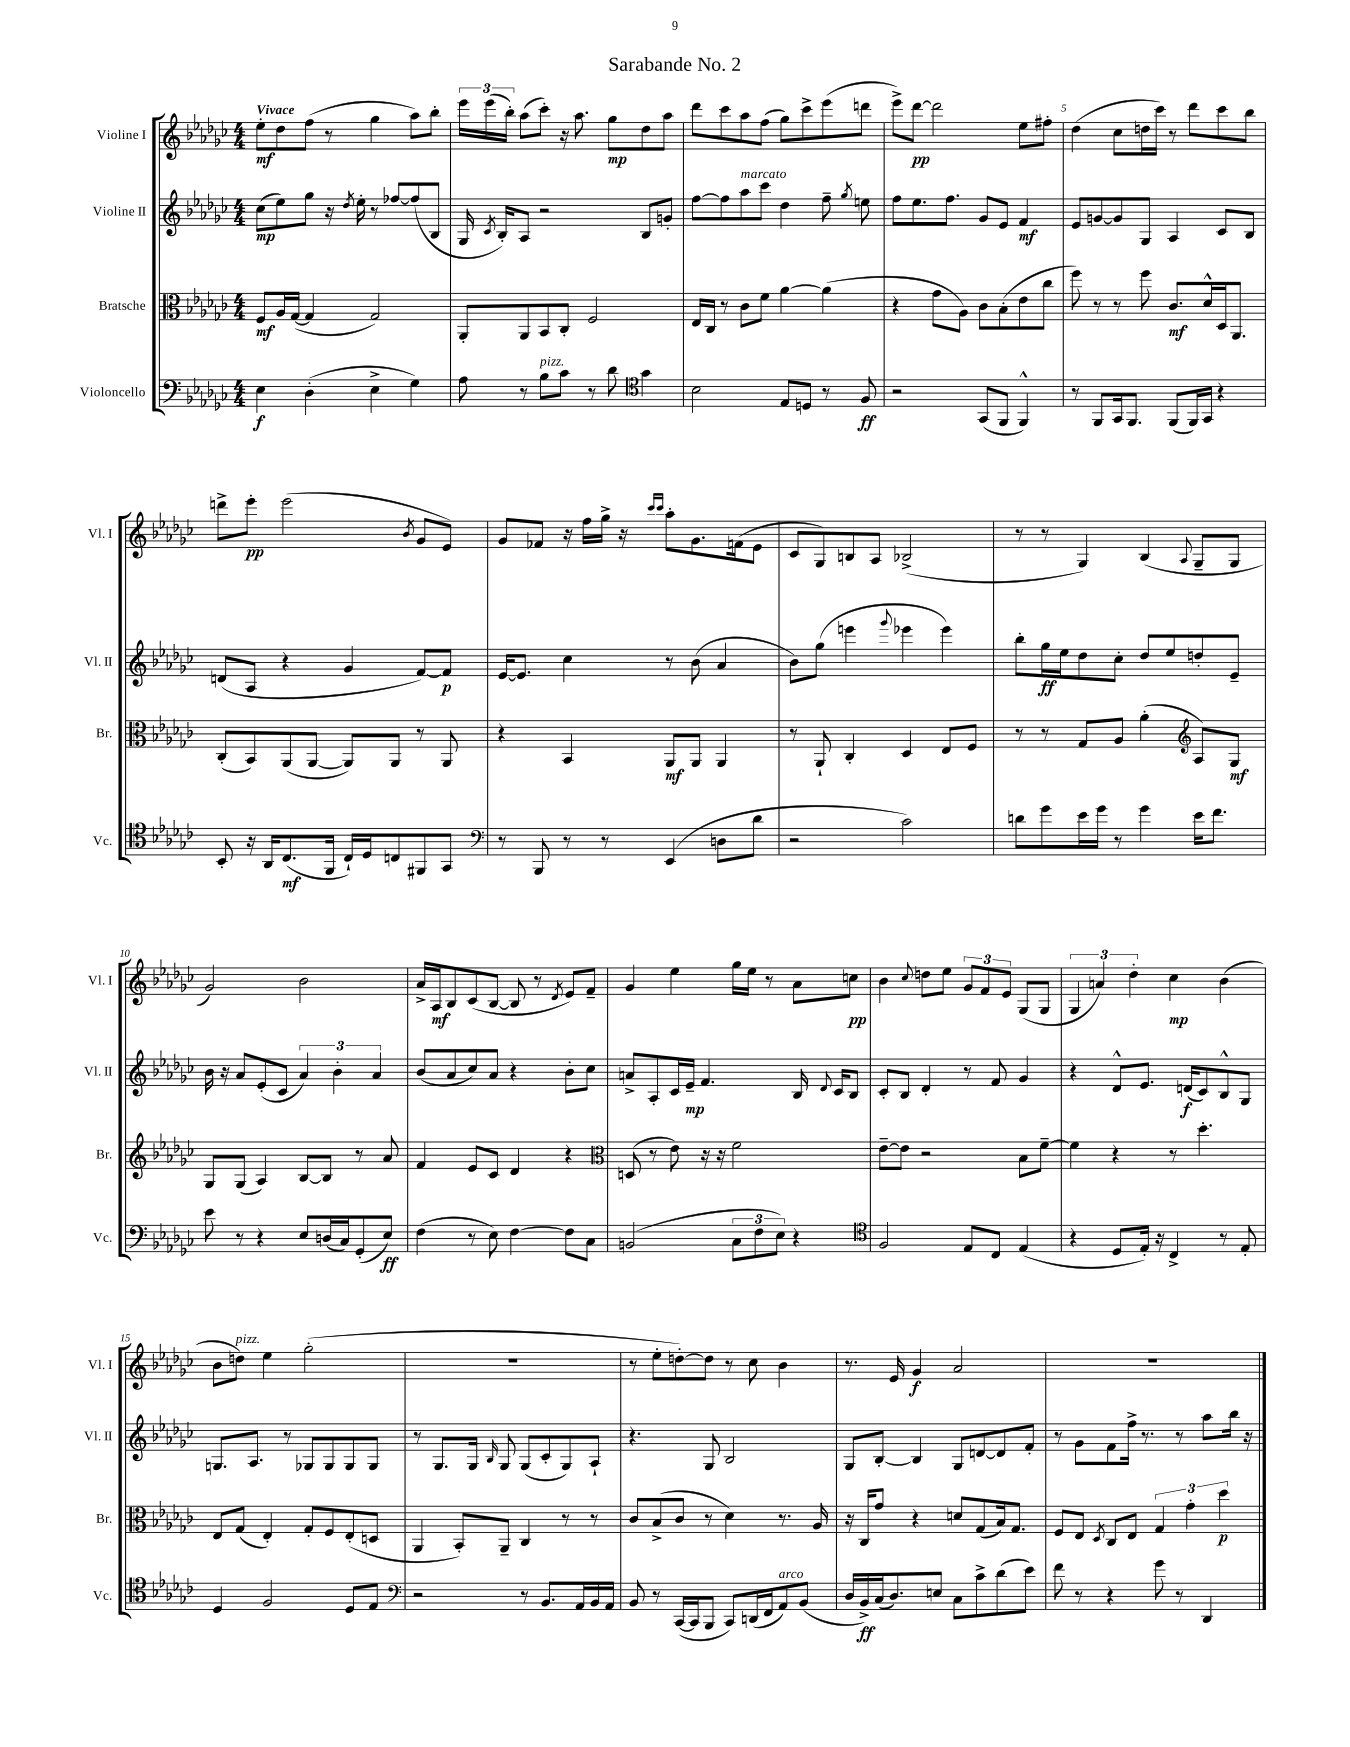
\header { title = "Sarabande No. 2" }
<<
\new StaffGroup <<
\new Staff = "s0" \with { instrumentName = "Violine I" shortInstrumentName = "Vl. I" } {
    \clef treble \key ges \major \numericTimeSignature \time 4/4 \tempo "Vivace"
    \autoBeamOff ees''8[-.\mf des''8 f''8]( r8 ges''4 aes''8[) bes''8]-. |
    \tuplet 3/2 { ees'''16[ ees'''16( bes''16]-.) } aes''8[( ces'''8]-.) r16 aes''8. ges''8[\mp des''8 aes''8] |
    des'''8[ ces'''8 aes''8 f''8]( ges''8[) ces'''8-> ees'''8( d'''8] |
    ees'''8[->) des'''8]~\pp des'''2 ees''8[ fis''8]-. |
    des''4( ces''8[ d''16 ces'''16]) r8 des'''8[ ces'''8 bes''8] |
    d'''8[-> ees'''8]-.\pp ees'''2( \acciaccatura { bes'8 } ges'8[ ees'8]) |
    ges'8[ fes'8] r16 f''16[ ges''16]-> r16 \grace { ces'''16[ ces'''16] } aes''8[-. ges'8. f'16( ees'8] |
    ces'8[ ges8) b8 aes8] bes2->( |
    r8 r8 ges4) bes4( \appoggiatura { aes8 } ges8[-- ges8] |
    ges'2) bes'2 |
    aes'16[-> aes16\mf bes8 ces'8( bes8]~ bes8 r8 \acciaccatura { des'8 } ees'8[) f'8]-- |
    ges'4 ees''4 ges''16[ ees''16] r8 aes'8[ c''8]\pp |
    bes'4 \appoggiatura { ces''8 } d''8[ ees''8] \tuplet 3/2 { ges'8[ f'8 ees'8] } ges8[( ges8] |
    \tuplet 3/2 { ges4 a'4) des''4-. } ces''4\mp bes'4( |
    bes'8[ d''8]^\markup { \italic "pizz." }) ees''4 ges''2-.( |
    R1 |
    r8 ees''8[-. d''8~-.) d''8] r8 ces''8 bes'4 |
    r8. ees'16 ges'4\f aes'2 |
    r1 \bar "|." |
}
\new Staff = "s1" \with { instrumentName = "Violine II" shortInstrumentName = "Vl. II" } {
    \clef treble \key ges \major \numericTimeSignature \time 4/4
    \autoBeamOff ces''8[\mp( ees''8) ges''8] r16 \acciaccatura { des''8 } ees''16-. r8 fes''8[~ fes''8( bes8] |
    ges16 \acciaccatura { ces'8 } bes16[-.) aes8] r2 bes8[ g'8]-. |
    f''8[~ f''8 aes''8^\markup { \italic "marcato" } ces'''8] des''4 f''8-- \acciaccatura { ges''8 } e''8 |
    f''8[ ees''8. f''8.] ges'8[ ees'8] f'4\mf |
    ees'8[ g'8~ g'8 ges8] aes4 ces'8[ bes8] |
    d'8[( aes8] r4 ges'4 f'8[~) f'8]\p |
    ees'16[~ ees'8.] ces''4 r8 bes'8( aes'4 |
    bes'8[) ges''8]( e'''4 \appoggiatura { ges'''8 } ees'''4 ees'''4) |
    bes''8[-. ges''16\ff ees''16 des''8 ces''8]-. des''8[ ees''8 d''8-. ees'8]-- |
    bes'16 r16 aes'8[ ees'8-.( ces'8] \tuplet 3/2 { aes'4) bes'4-. aes'4 } |
    bes'8[( aes'8 ces''8) aes'8] r4 bes'8[-. ces''8] |
    a'8[-> aes8-. ces'16 ees'16]--\mp f'4. bes16 \appoggiatura { des'8 } ces'16[ bes8] |
    ces'8[-. bes8] des'4-. r8 f'8 ges'4 |
    r4 des'8[-^ ees'8.] d'16[\f( ces'8) bes8-^ ges8] |
    g8.[ aes8.] r8 ges8[ ges8 ges8 ges8] |
    r8 ges8.[ ges16] \grace { bes16 } ges8 ges8[( ces'8-. ges8) aes8]-! |
    r4. ges8 bes2 |
    ges8[ bes8]~-. bes4 ges8[ d'8~ d'8 f'8]-. |
    r8 ges'8[ f'8 f''16]-> r8. r8 aes''8[ bes''16] r16 \bar "|." |
}
\new Staff = "s2" \with { instrumentName = "Bratsche" shortInstrumentName = "Br." } {
    \clef alto \key ges \major \numericTimeSignature \time 4/4
    \autoBeamOff f8[\mf aes16 ges16]~( ges4 ges2) |
    aes,8[-. aes,8 bes,8 ces8]-. f2 |
    ees16[ ces16] r8 ces'8[ f'8] aes'4~ aes'4( |
    r4 ges'8[ aes8]) ces'8[ bes8-.( ees'8 ces''8] |
    f''8) r8 r8 f''8 ces'8.[\mf des'16-^ des16 aes,8.] |
    ces8[-.( bes,8) aes,8( aes,8]~ aes,8[) aes,8] r8 aes,8 |
    r4 bes,4 aes,8[\mf aes,8] aes,4 |
    r8 aes,8-! ces4-. des4 ees8[ f8] |
    r8 r8 ges8[ aes8] aes'4-.( \clef treble aes8[) ges8]\mf |
    ges8[ ges8]( aes4) bes8[~ bes8] r8 aes'8 |
    f'4 ees'8[ ces'8] des'4 r4 |
    \clef alto d8( r8 ees'8) r16 r16 f'2 |
    ees'8[~-- ees'8] r2 bes8[ f'8]~-- |
    f'4 r4 r8 des''4.-. |
    ees8[ ges8]( ees4-.) ges8[-. f8 ees8-.( d8] |
    aes,4 bes,8[-.) aes,8]-- ces4 r8 r8 |
    ces'8[ bes8->( ces'8] r8 des'4) r8. aes16 |
    r16 ces16[ ges'8] r4 d'8[ ges8( bes16) ges8.] |
    f8[ ees8] \acciaccatura { des8 } ces8[ ees8] \tuplet 3/2 { ges4 ges'4-. des''4\p } \bar "|." |
}
\new Staff = "s3" \with { instrumentName = "Violoncello" shortInstrumentName = "Vc." } {
    \clef bass \key ges \major \numericTimeSignature \time 4/4
    \autoBeamOff ees4\f des4-.( ees4-> ges4) |
    aes8 r8 bes8[^\markup { \italic "pizz." } ces'8] r8 des'8 \clef tenor ges'4 |
    bes2 ees8[ d8] r8 f8\ff |
    r2 ges,8[( f,8] f,4-^) |
    r8 f,8[ ges,16 f,8.] f,8[( f,16) ges,16] r4 |
    bes,8-. r16 aes,16[ ces8.\mf( f,16] ces16[-!) des16 c8 fis,8 ges,8] |
    \clef bass r8 bes,,8 r8 r8 ees,4( d8[ des'8] |
    r2 ces'2) |
    d'8[ ges'8 ees'16 ges'16] r8 ges'4 ees'16[ f'8.] |
    ees'8 r8 r4 ees8[ d16( ces16) ges,8-.( ees8]\ff) |
    f4( r8 ees8) f4~ f8[ ces8] |
    b,2( \tuplet 3/2 { ces8[ f8 ees8]) } r4 |
    \clef tenor f2 ees8[ ces8] ees4( |
    r4 des8[ ees16]-.) r16 ces4-> r8 ees8-. |
    des4 f2 des8[ ees8] |
    \clef bass r2 r8 bes,8.[ aes,16 bes,16 aes,16] |
    bes,8 r8 ces,16[~( ces,16 bes,,8] ces,8[) d,16( f,16 aes,8^\markup { \italic "arco" }) bes,8]( |
    des16[ bes,16->\ff) ces16( des8.) e8] ces8[ ces'8-> des'8( ees'8]) |
    f'8 r8 r4 ges'8 r8 des,4 \bar "|." |
}
>>
>>
\layout { \context { \Score \override BarNumber.break-visibility = ##(#f #t #t) barNumberVisibility = #(every-nth-bar-number-visible 5) } }
